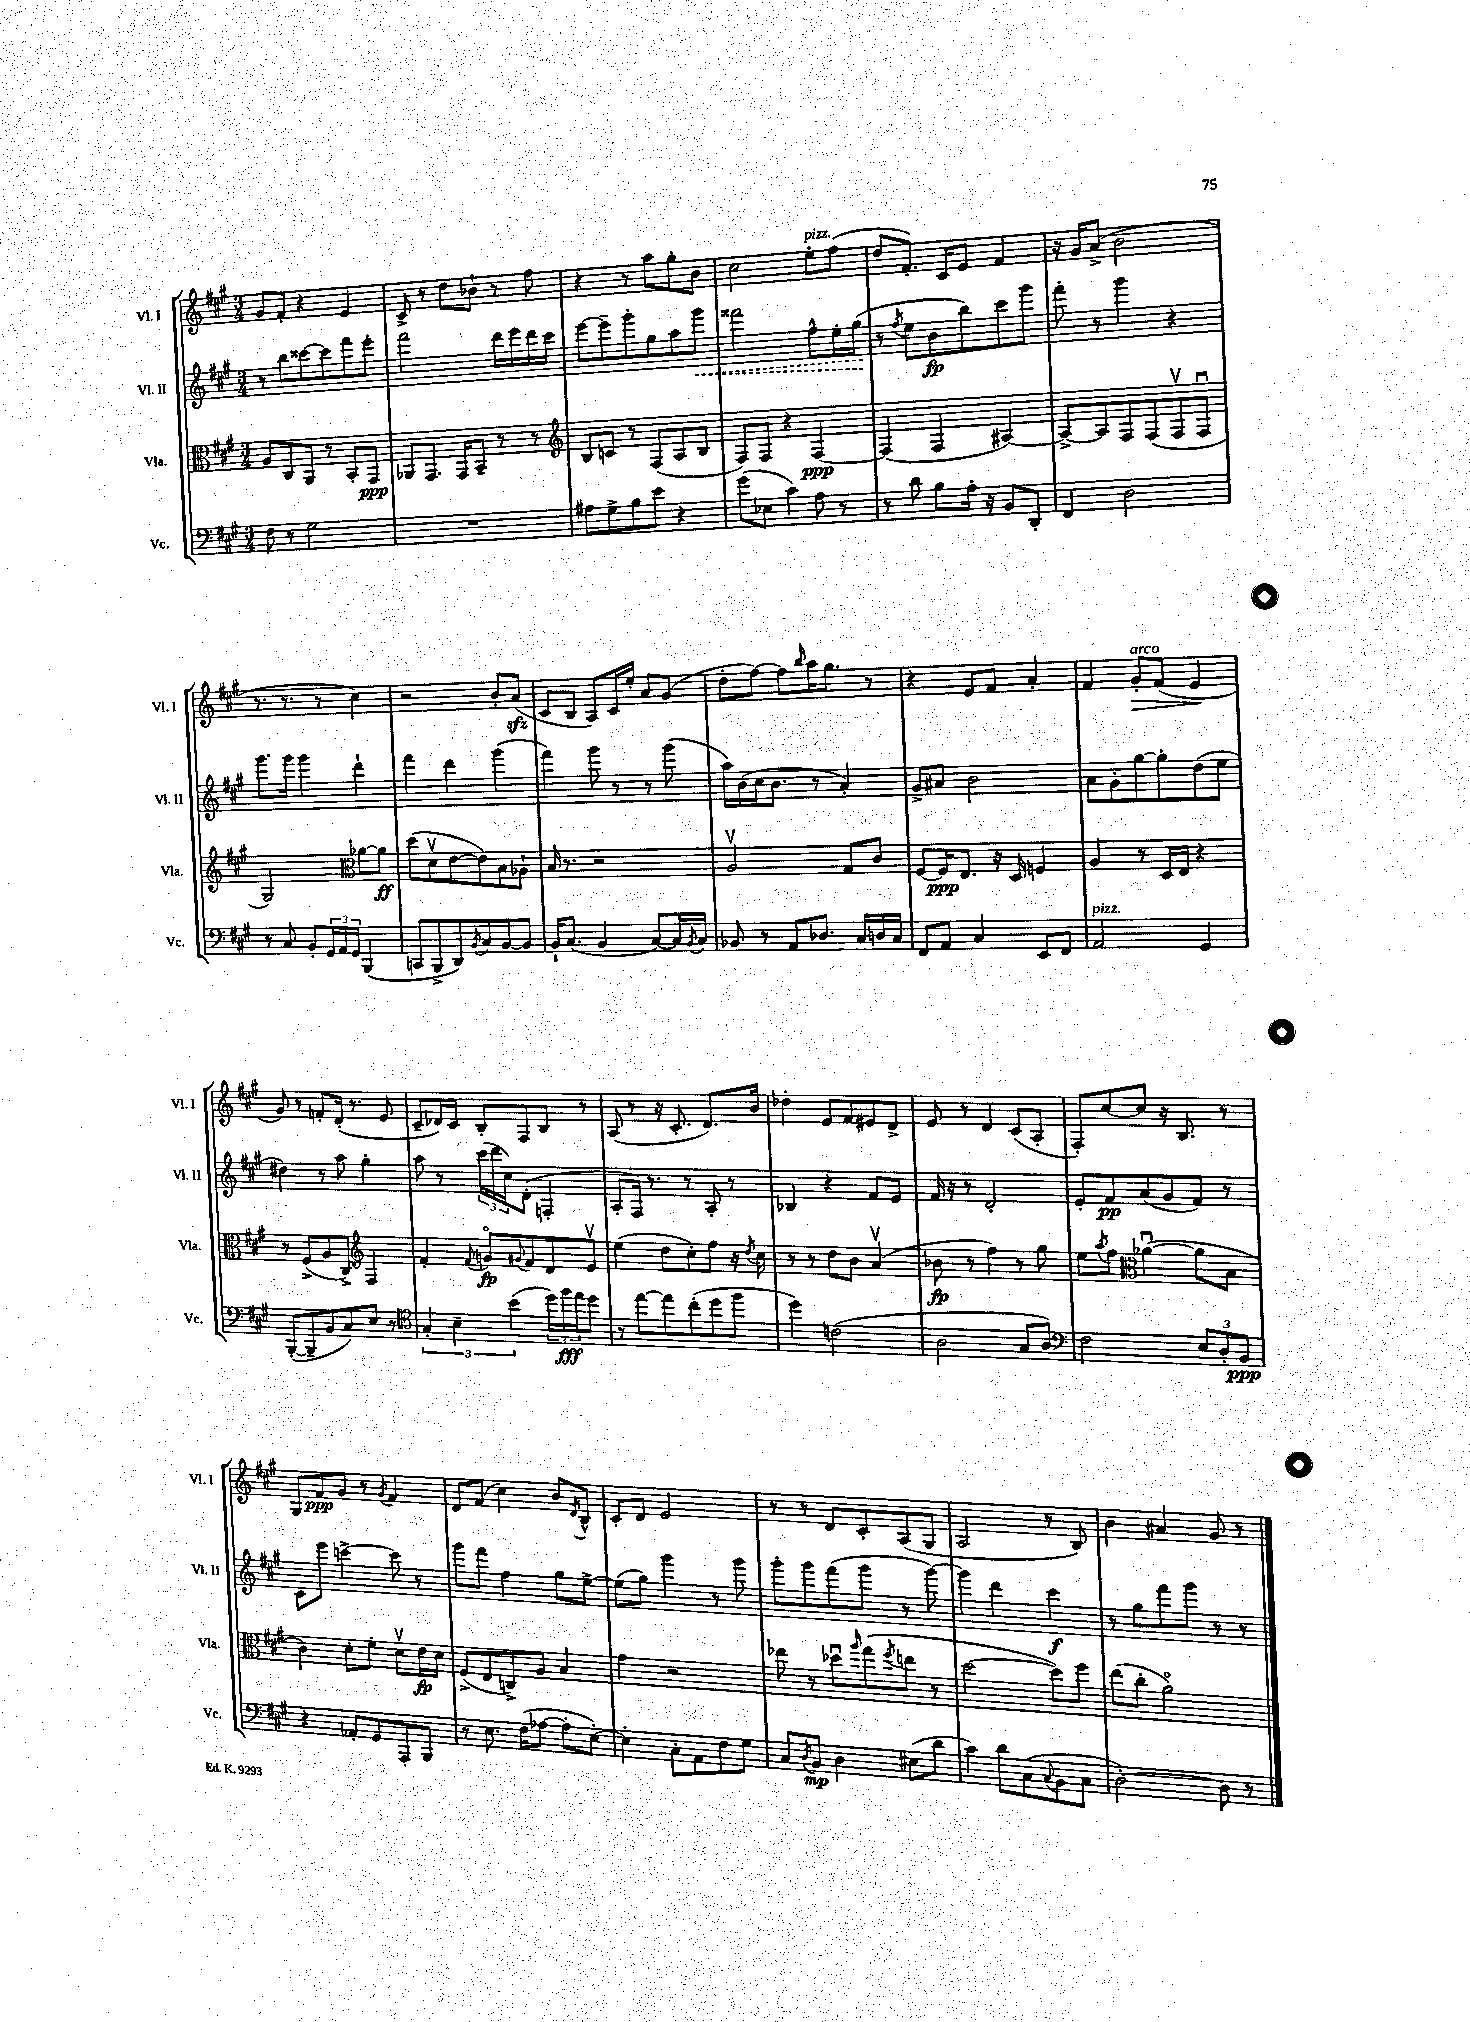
<<
\new StaffGroup <<
\new Staff = "s0" \with { instrumentName = "Vl. I" shortInstrumentName = "Vl. I" } {
    \clef treble \key a \major \numericTimeSignature \time 3/4
    gis'8 fis'8-. r4 e'4 |
    cis'8-> r8 d''8 bes'8-! r8 fis''8 |
    r4 r8 a''8 gis''8-. b'8 |
    cis''2 e''8-.^\markup { \italic "pizz." } fis''8( |
    d''8 fis'8.-.) cis'16 e'8 fis'4 |
    r16 gis'16 a'8->( b'2 |
    r8. r8. r8 cis''4) |
    r2 b'8-. a'8\sfz( |
    cis'8 b8 a8) cis'16 e''16-. a'8 gis'8( |
    d''8-. fis''8~) fis''8 \grace { b''16 } a''16 gis''8. r8 |
    r4 e'8 fis'8 a'4-. |
    fis'4 gis'8-.\>^\markup { \italic "arco" } fis'8( e'4\! |
    gis'8) r8 f'8-. d'16-.( r8. e'8 |
    cis'8-- des'16) cis'16 b8-. fis8 b8 r8 |
    a8( r8 r16 cis'8.-. d'8.) b'16 |
    des''4-. e'8 fis'8 eis'8 d'8-> |
    e'8 r8 d'4 cis'8( a8-. |
    fis8-.) cis''8~ cis''8 r16 b8. r8 |
    gis8 fis'8\ppp gis'8 r8 \acciaccatura { gis'8 } fis'4 |
    d'8 fis'8( cis''4) b'8 \acciaccatura { d'8 } b8-^ |
    cis'8-. d'8 e'2 |
    r8 r8 d'8 cis'8-. a8( gis8 |
    a2 r8 b8) |
    b'4 ais'4 gis'8 r8 \bar "|." |
}
\new Staff = "s1" \with { instrumentName = "Vl. II" shortInstrumentName = "Vl. II" } {
    \clef treble \key a \major \numericTimeSignature \time 3/4
    r8 b''8 cisis'''8~ cisis'''8 fis'''8 e'''8-. |
    fis'''2 d'''16 e'''16 d'''16 cis'''16 |
    e'''8~ e'''8-- gis'''8-. gis''8 a''8 \once \override Hairpin.style = #'dashed-line gis'''8\< |
    fisis'''2 fis''8-^ e''16-. gis''16\!( |
    r8 \acciaccatura { fis''8 } e''8 b'8\fp b''8) cis'''8 gis'''8 |
    fis'''8-. r8 gis'''4 r4 |
    gis'''8. gis'''16 gis'''4 d'''4-! |
    fis'''4 d'''4 gis'''4( |
    fis'''4) gis'''8 r8 r8 gis'''8( |
    a''16) b'16( cis''16 b'8. r8 a'4-.) |
    gis'8-> ais'8 b'2 |
    a'8 gis'8-. gis''8~ gis''8-. d''8( e''8 |
    dis''4) r8 a''8 gis''4-. |
    a''8 r8 \tuplet 3/2 { cis'''16( d'''16 cis''16) } d'8-.( f4-. |
    a8-. fis16) r8. r8 a8-. r8 |
    bes4 r4 fis'8 e'8 |
    fis'16 r16 r8 d'2-. |
    e'8-. fis'8\pp a'8( gis'8 fis'8) r8 |
    cis'8 e'''8 c'''4~-> c'''8 r8 |
    gis'''8 fis'''8 fis''4 gis''8 e''8~-> |
    e''8( gis''8) gis'''4 r8 gis'''8 |
    gis'''8-. gis'''8 fis'''8( gis'''8 r8 gis'''8~) |
    gis'''4 d'''4 cis'''4\f |
    r8 gis''8 fis'''8 gis'''8 r8 r8 \bar "|." |
}
\new Staff = "s2" \with { instrumentName = "Vla." shortInstrumentName = "Vla." } {
    \clef alto \key a \major \numericTimeSignature \time 3/4
    a8 cis8 a,8 r8 b,8-. gis,8\ppp |
    aes,8 gis,8. gis,16 b,8-- r8 r8 |
    \clef treble b8 c'8 r8 fis8( a8 b8 |
    fis8) fis8 r4 fis4~\ppp |
    fis4( fis4 ais4~) |
    ais8~-> ais8 fis8 fis8( fis8\upbow fis8\downbow |
    gis2) \clef alto aes'8~ aes'8\ff |
    d''8( d'8\upbow e'8~ e'8) b8 aes8-! |
    b16 r8. r2 |
    a2\upbow gis8 cis'8 |
    fis8~ fis16\ppp e8. r16 d16 f4 |
    a4 r8 d16 e16 r4 |
    r8 fis8->( a8 cis8->) \clef treble fis4 |
    fis'4-. \appoggiatura { fis'8 } g'8\flageolet\fp \appoggiatura { gis'8 } fis'8 d'8 e'8\upbow |
    e''4( d''8 cis''8-.) fis''8 r16 \acciaccatura { d''8 } cis''16 |
    r8 r8 d''8 b'8 a'4\upbow( |
    bes'8\fp r8 fis''4) r8 gis''8 |
    e''8 \acciaccatura { a''8 } fis''8 \clef alto aes'4~\downbow( aes'8 b8 |
    cis'4) d'8-. fis'8-. d'8\upbow e'16\fp d'16 |
    fis8->( e8 c8->) a8 b4 |
    gis'4 r2 |
    ees''8 r8 des''8\downbow \grace { a''16 } gis''8( \acciaccatura { fis''8 } e''8 r8 |
    d''2~ d''8) fis''8 |
    e''8( cis''8-. a'2\flageolet) \bar "|." |
}
\new Staff = "s3" \with { instrumentName = "Vc." shortInstrumentName = "Vc." } {
    \clef bass \key a \major \numericTimeSignature \time 3/4
    fis8 r8 gis2 |
    R2. |
    ais8 gis8-> b8 e'8 r4 |
    gis'8( ees8 cis'4) a8 r8 |
    r8 d'8 b8 a16-. r16 b,8 d,8-. |
    fis,4 d2 |
    r8 cis8 b,8-. \tuplet 3/2 { gis,16 a,16 gis,16 } b,,4( |
    c,8 b,,8-> d,8) \acciaccatura { b,8 } cis8 b,8~ b,8 |
    b,16-! cis8.( b,4 cis8~) cis16 \acciaccatura { b,8 } cis16 |
    bes,8 r8 a,8 des8. cis16 d16 cis16 |
    fis,8 a,8 cis4 e,8 fis,8 |
    a,2^\markup { \italic "pizz." } gis,4 |
    b,,8~-.( b,,8-- b,8 cis8) e8 r8 |
    \clef tenor \tuplet 3/2 { gis4-. b4-- b'4( } \tuplet 3/2 { d''16) fis''16\fff e''16 } d''8 |
    r8 e''8~ e''8 cis''8-.( d''8 fis''8 |
    d''4) c'2( |
    a2 gis8 a8) |
    \clef bass fis2 \tuplet 3/2 { e8 d8-. b,8\ppp } |
    r4 aes,8-. gis,8 a,,8-. b,,8 |
    r8 e8. fis16( aes8~ aes8-. e8~-.) |
    e4-. cis8-. a,8 fis8 gis8 |
    cis8 \acciaccatura { d8 } b,8\mp d4 eis8( d'8 |
    cis'4) d'8 cis8( \appoggiatura { cis8 } b,8 cis8 |
    d2~-.) d8 r8 \bar "|." |
}
>>
>>
\layout { \context { \Score \remove "Bar_number_engraver" } }
